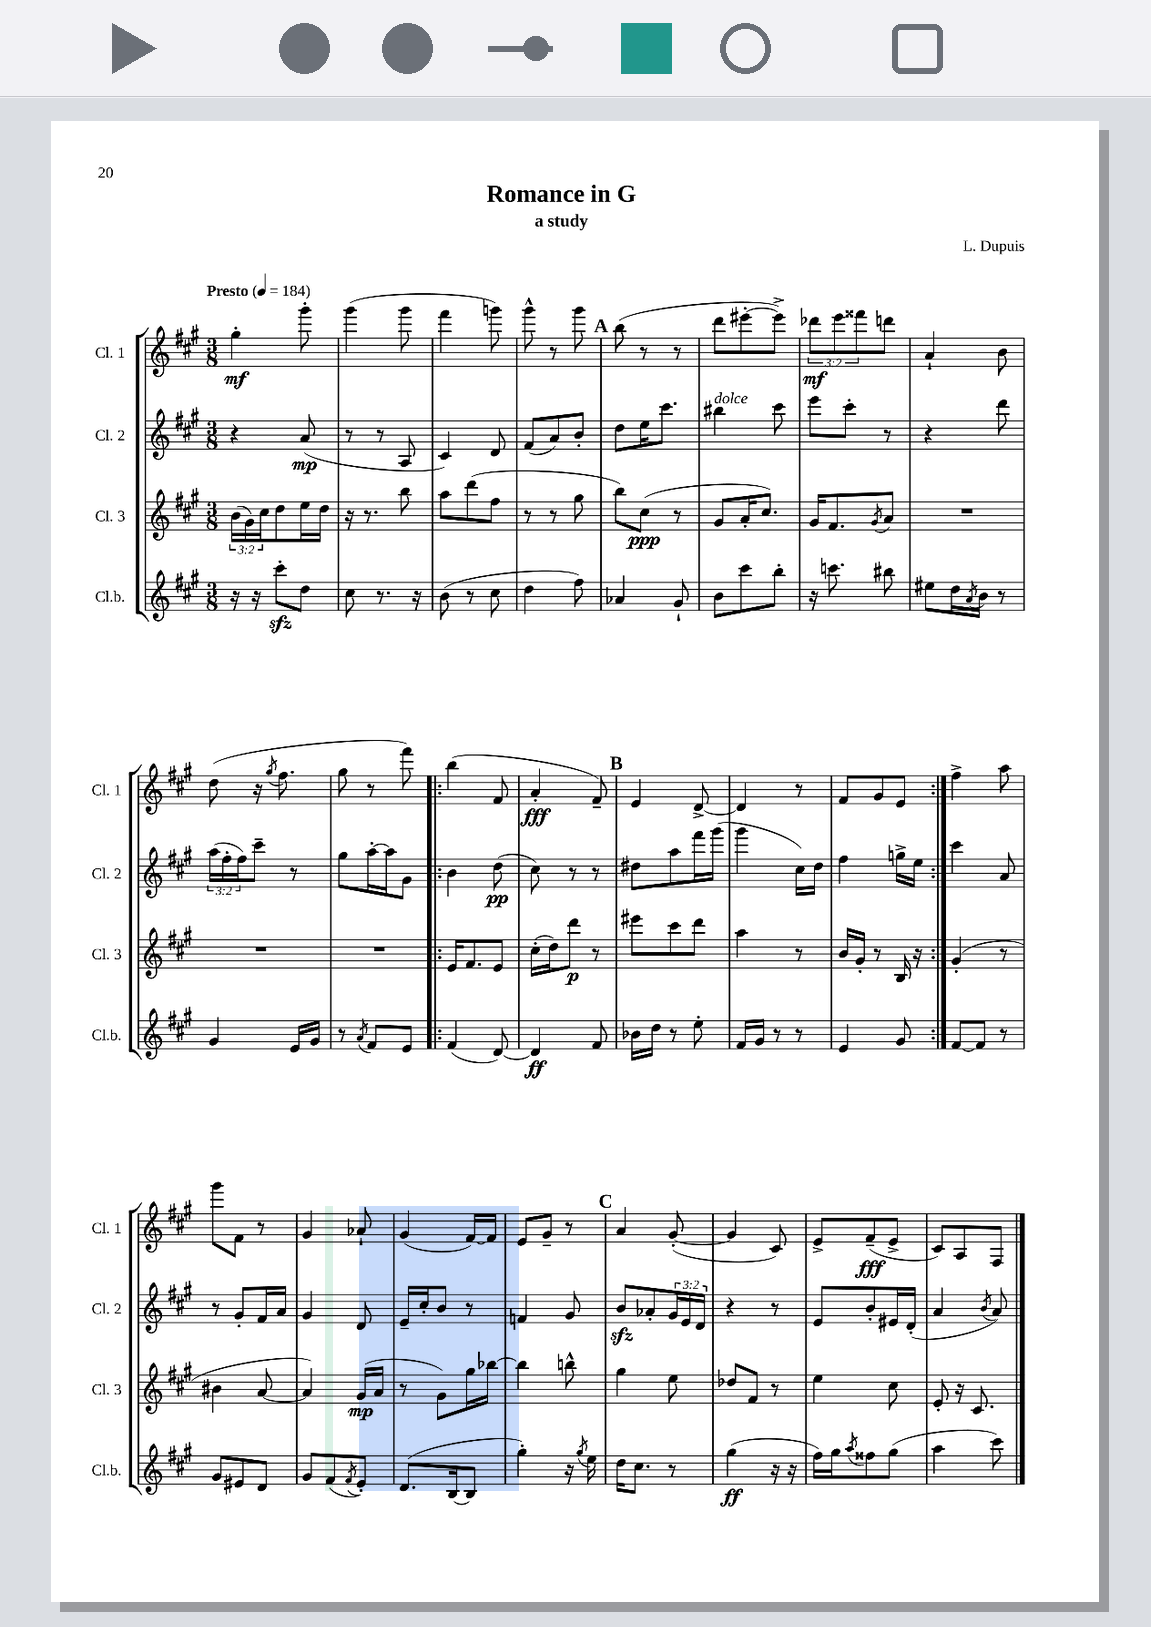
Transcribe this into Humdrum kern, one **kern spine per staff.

**kern	**dynam	**kern	**dynam	**kern	**dynam	**kern	**dynam
*part4	*part4	*part3	*part3	*part2	*part2	*part1	*part1
*staff4	*staff4	*staff3	*staff3	*staff2	*staff2	*staff1	*staff1
*I"Cl.b.	*	*I"Cl. 3	*	*I"Cl. 2	*	*I"Cl. 1	*
*I'Cl.b.	*	*I'Cl. 3	*	*I'Cl. 2	*	*I'Cl. 1	*
*clefG2	*	*clefG2	*	*clefG2	*	*clefG2	*
*k[f#c#g#]	*	*k[f#c#g#]	*	*k[f#c#g#]	*	*k[f#c#g#]	*
*M3/8	*	*M3/8	*	*M3/8	*	*M3/8	*
*MM184	*	*MM184	*	*MM184	*	*MM184	*
=1	=1	=1	=1	=1	=1	=1	=1
!	!	!	!	!	!	!LO:TX:a:B:t=Presto	!
16r	.	(24b\LL	.	4r	.	4gg#'\	mf
.	.	24g#\)	.	.	.	.	.
16r	.	.	.	.	.	.	.
.	.	24cc#\J	.	.	.	.	.
8ccc#zz'\L	.	8dd\	.	.	.	.	.
8dd\J	.	16ee\L	.	(8a/	mp	8ggg#'\	.
.	.	16dd\JJ	.	.	.	.	.
=2	=2	=2	=2	=2	=2	=2	=2
8cc#\	.	16r	.	8r	.	(4ggg#\	.
.	.	8.r	.	.	.	.	.
8.r	.	.	.	8r	.	.	.
.	.	8bb\	.	8A/	.	8ggg#\	.
16r	.	.	.	.	.	.	.
=3	=3	=3	=3	=3	=3	=3	=3
(8b\	.	8aa\L	.	4c#/)	.	4fff#\	.
8r	.	(8ddd\	.	.	.	.	.
8cc#\	.	8ff#\J	.	8d/	.	8gggn\)	.
=4	=4	=4	=4	=4	=4	=4	=4
4dd\	.	8r	.	(8f#/L	.	8ggg#^^\	.
.	.	8r	.	8a/)	.	8r	.
8ff#\)	.	8gg#\	.	8b'/J	.	8ggg#\	.
!!LO:REH:place=s1:t=A
=5	=5	=5	=5	=5	=5	=5	=5
4a-X/	.	8bb\L)	.	8dd\L	.	(8bb\	.
.	.	(8cc#\J	ppp	16ee\K	.	8r	.
.	.	.	.	8.ccc#\J	.	.	.
8g#`/	.	8r	.	.	.	8r	.
=6	=6	=6	=6	=6	=6	=6	=6
!	!	!	!	!LO:TX:a:i:t=dolce	!	!	!
8b\L	.	8g#/L	.	4bb#X\	.	8ddd\L	.
8ccc#\	.	16a'/K	.	.	.	[8eee#X'\	.
.	.	8.cc#/J)	.	.	.	.	.
8bb'\J	.	.	.	8ccc#\	.	8eee#^\J])	.
=7	=7	=7	=7	=7	=7	=7	=7
16r	.	16g#/KL	.	8eee\L	.	12ddd-X\L	mf
8.cccn\	.	8.f#/	.	.	.	.	.
.	.	.	.	.	.	12eee\	.
.	.	.	.	8ccc#'\J	.	.	.
.	.	.	.	.	.	12fff##X\	.
.	.	8qg#/	.	.	.	.	.
8bb#X\	.	8a/J	.	8r	.	8dddn\J	.
=8	=8	=8	=8	=8	=8	=8	=8
8ee#X\L	.	4.r	.	4r	.	4a`/	.
16dd\L	.	.	.	.	.	.	.
8qa/	.	.	.	.	.	.	.
16b\JJ	.	.	.	.	.	.	.
8r	.	.	.	8ddd\	.	8b\	.
!!LO:LB:g=z
=9	=9	=9	=9	=9	=9	=9	=9
4g#/	.	4.r	.	(24aa\LL	.	(8dd\	.
.	.	.	.	24ff#'\	.	.	.
.	.	.	.	24ff#\J)	.	.	.
.	.	.	.	8ccc#~\J	.	16r	.
.	.	.	.	.	.	8qgg#/	.
.	.	.	.	.	.	8.ff#\	.
16e/LL	.	.	.	8r	.	.	.
16g#/JJ	.	.	.	.	.	.	.
=10	=10	=10	=10	=10	=10	=10	=10
8r	.	4.r	.	8gg#\L	.	8gg#\	.
8qa/	.	.	.	.	.	.	.
8f#/L	.	.	.	[16aa'\L	.	8r	.
.	.	.	.	16aa\J]	.	.	.
8e/J	.	.	.	8g#\J	.	8fff#\)	.
=11!|:	=11!|:	=11!|:	=11!|:	=11!|:	=11!|:	=11!|:	=11!|:
(4f#/	.	16e/KL	.	4b\	.	(4bb\	.
.	.	8.f#/	.	.	.	.	.
[8d/)	.	8e/J	.	(8dd\	pp	8f#/	.
=12	=12	=12	=12	=12	=12	=12	=12
4d/]	ff	(16cc#'\LL	.	8cc#\)	.	4a'/	fff
.	.	16dd\J)	.	.	.	.	.
.	.	8ddd\J	p	8r	.	.	.
8f#/	.	8r	.	8r	.	8f#~/)	.
!!LO:REH:place=s1:t=B
=13	=13	=13	=13	=13	=13	=13	=13
16b-X\LL	.	8eee#X\L	.	8dd#X\L	.	4e/	.
16dd\JJ	.	.	.	.	.	.	.
8r	.	8ccc#\	.	8aa\	.	.	.
8ee'\	.	8ddd\J	.	16fff#\L	.	[8d^/	.
.	.	.	.	(16ggg#\JJ	.	.	.
=14	=14	=14	=14	=14	=14	=14	=14
16f#/LL	.	4aa\	.	4ggg#\	.	4d/]	.
16g#/JJ	.	.	.	.	.	.	.
8r	.	.	.	.	.	.	.
8r	.	8r	.	16cc#\LL)	.	8r	.
.	.	.	.	16dd\JJ	.	.	.
=15	=15	=15	=15	=15	=15	=15	=15
4e/	.	16b/LL	.	4ff#\	.	8f#/L	.
.	.	16g#'/JJ	.	.	.	.	.
.	.	8r	.	.	.	8g#/	.
8g#/	.	16B/	.	16ggn^\LL	.	8e/J	.
.	.	16r	.	16ee\JJ	.	.	.
=16:|!	=16:|!	=16:|!	=16:|!	=16:|!	=16:|!	=16:|!	=16:|!
[8f#/L	.	(4g#'/	.	4ccc#\	.	4ff#^\	.
8f#/J]	.	.	.	.	.	.	.
8r	.	8r	.	8a/	.	8aa\	.
!!LO:LB:g=z
=17	=17	=17	=17	=17	=17	=17	=17
8g#/L	.	4b#X\	.	8r	.	8ggg#\L	.
8e#X/	.	.	.	8g#'/L	.	8f#\J	.
8d/J	.	[8a/	.	16f#/L	.	8r	.
.	.	.	.	16a/JJ	.	.	.
=18	=18	=18	=18	=18	=18	=18	=18
8g#/L	.	4a/])	.	4g#/	.	4g#/	.
(8f#/	.	.	.	.	.	.	.
8qf#/	.	.	.	.	.	.	.
8e'/J)	.	(16g#/LL	mp	8d/	.	8a-X`/	.
.	.	16a/JJ	.	.	.	.	.
=19	=19	=19	=19	=19	=19	=19	=19
(8.d/L	.	8r	.	16e~/LL	.	(4g#/	.
.	.	.	.	16cc#'/J	.	.	.
.	.	8g#\L)	.	8b/J	.	.	.
[16B/k	.	.	.	.	.	.	.
8B/J]	.	16gg#\L	.	8r	.	[16f#/LL)	.
.	.	[16bb-X\JJ	.	.	.	16f#/JJ]	.
=20	=20	=20	=20	=20	=20	=20	=20
4gg#'\)	.	4bb-\]	.	4fn/	.	8e/L	.
.	.	.	.	.	.	8g#~/J	.
16r	.	8bbn^^\	.	8g#/	.	8r	.
8qgg#/	.	.	.	.	.	.	.
16ee\	.	.	.	.	.	.	.
!!LO:REH:place=s1:t=C
=21	=21	=21	=21	=21	=21	=21	=21
16dd\KL	.	4gg#\	.	8bzz/L	.	4a/	.
8.cc#\J	.	.	.	.	.	.	.
.	.	.	.	8a-X'/	.	.	.
8r	.	8ee\	.	24g#/L	.	([8g#'/	.
.	.	.	.	24e/	.	.	.
.	.	.	.	24d/JJ	.	.	.
=22	=22	=22	=22	=22	=22	=22	=22
(4gg#\	ff	8dd-X/L	.	4r	.	4g#/]	.
.	.	8f#/J	.	.	.	.	.
16r	.	8r	.	8r	.	8c#/)	.
16r	.	.	.	.	.	.	.
=23	=23	=23	=23	=23	=23	=23	=23
16ff#\LL)	.	4ee\	.	8e/L	.	8e^/L	.
16gg#\J	.	.	.	.	.	.	.
8qaa/	.	.	.	.	.	.	.
8ff##X\	.	.	.	8b'/	.	(8f#~/	fff
(8gg#\J	.	8cc#\	.	16e#X/L	.	8e^/J	.
.	.	.	.	(16d'/JJ	.	.	.
=24	=24	=24	=24	=24	=24	=24	=24
4aa\	.	8e'/	.	4a/	.	8c#/L)	.
.	.	16r	.	.	.	8A/	.
.	.	8.c#/	.	.	.	.	.
.	.	.	.	8qb/	.	.	.
8ccc#\)	.	.	.	8a/)	.	8F#/J	.
==	==	==	==	==	==	==	==
*-	*-	*-	*-	*-	*-	*-	*-
